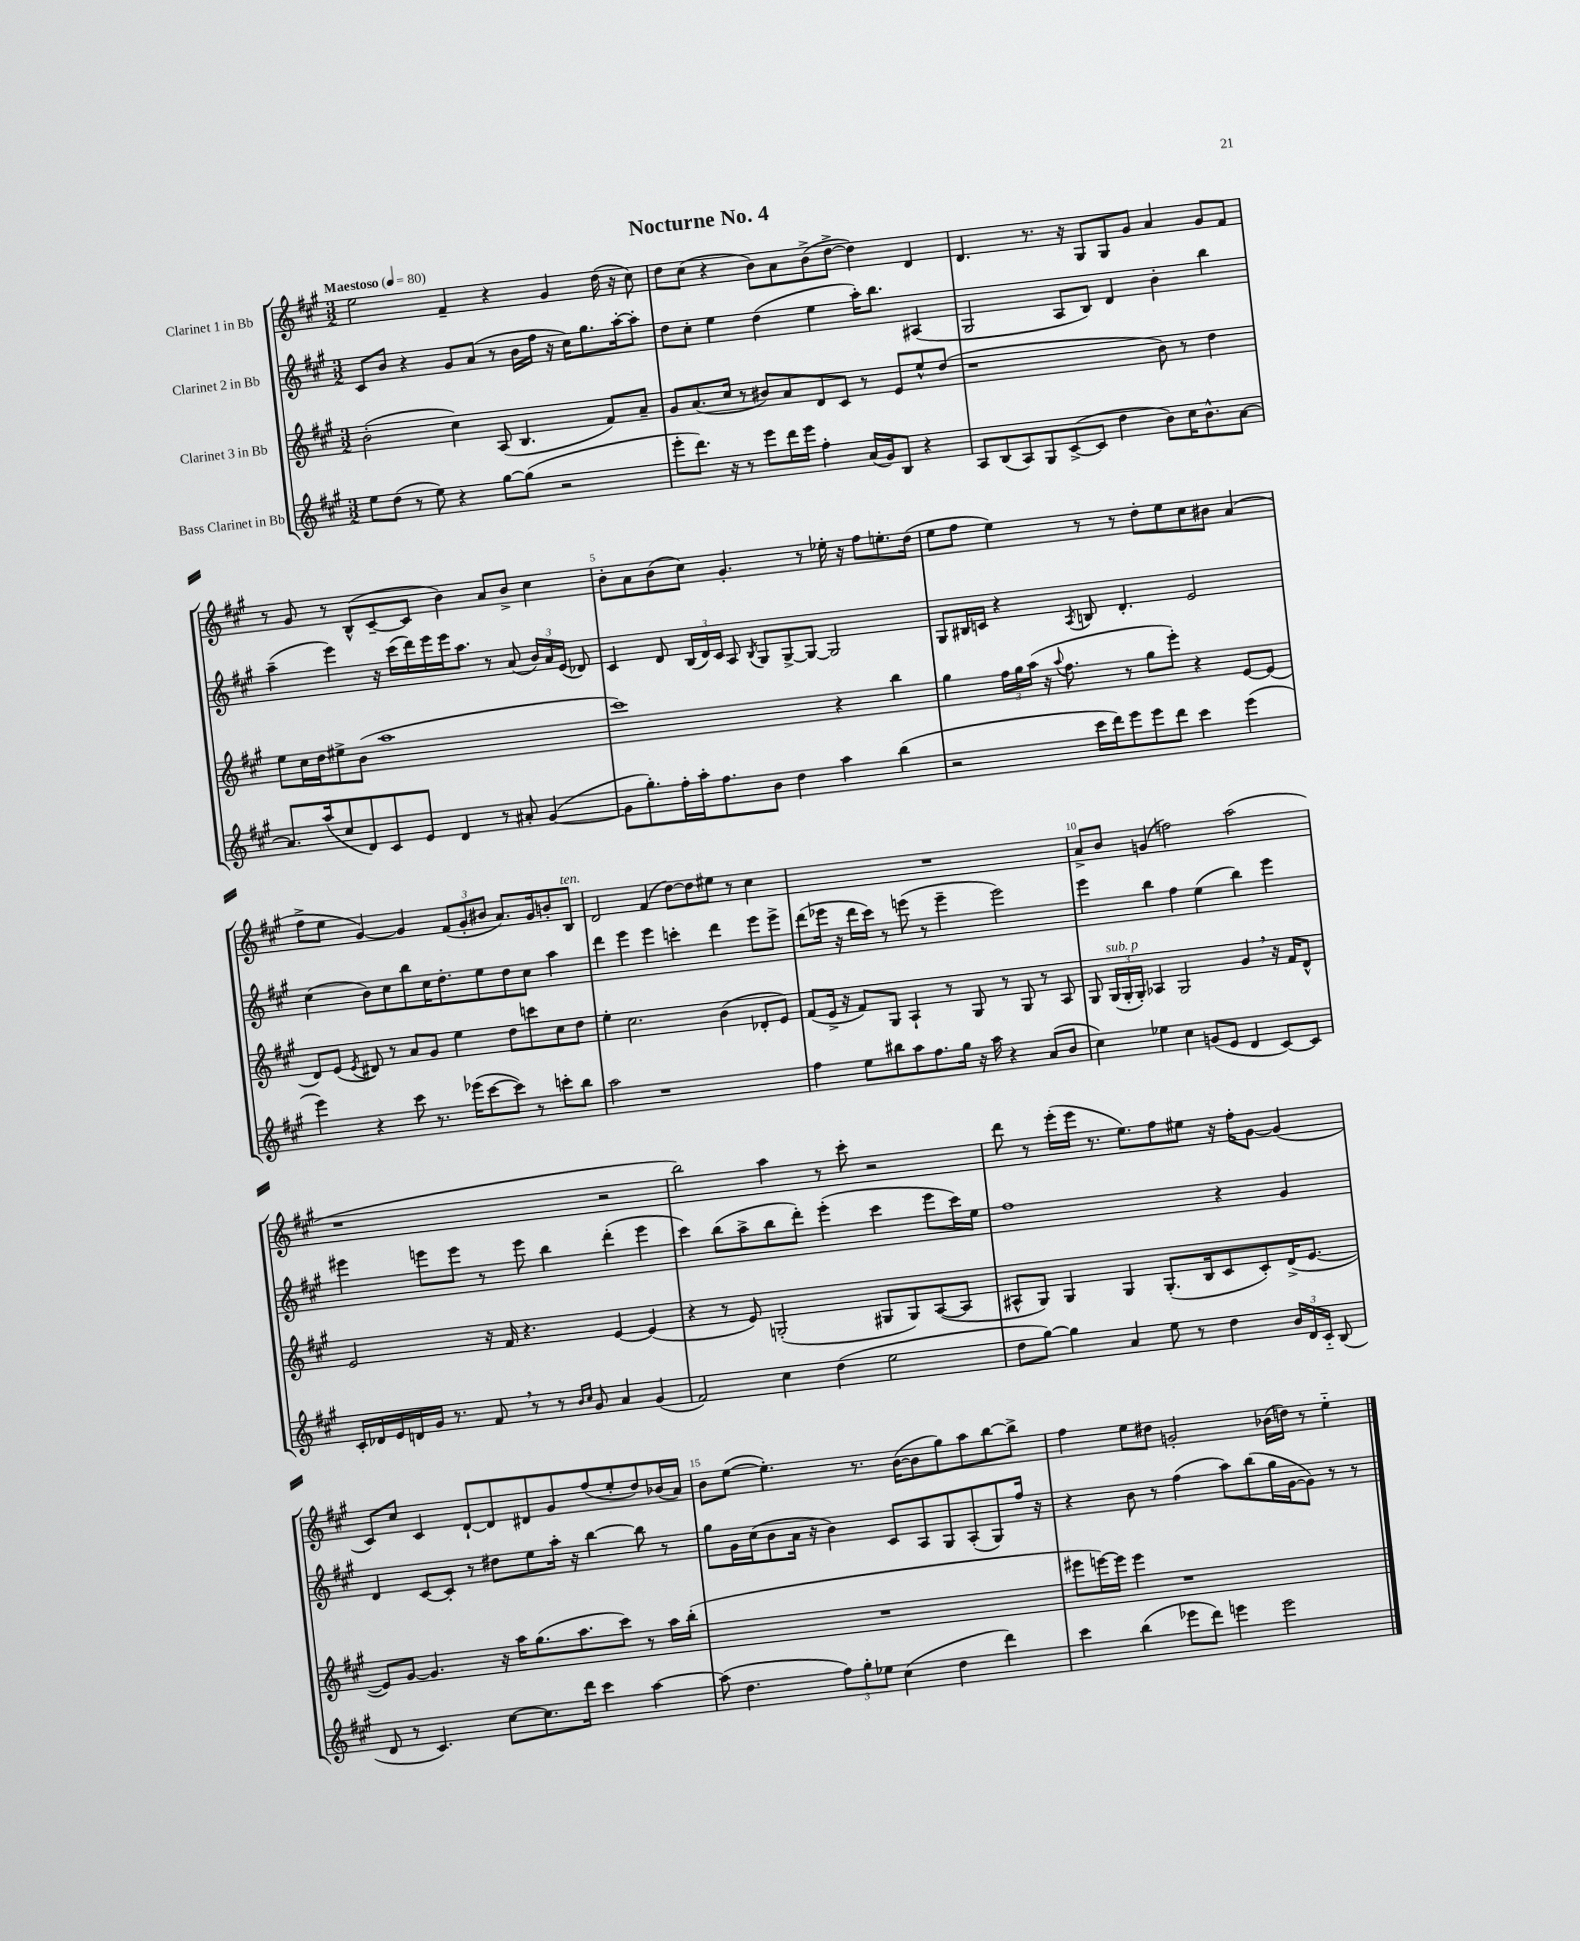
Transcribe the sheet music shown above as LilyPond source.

\header { title = "Nocturne No. 4" }
<<
\new StaffGroup <<
\new Staff = "s0" \with { instrumentName = "Clarinet 1 in Bb" } {
    \clef treble \key a \major \numericTimeSignature \time 3/2 \tempo "Maestoso" 4 = 80
    \autoBeamOff e''2 fis'4-- r4 gis'4 d''16( r16 cis''8) |
    d''8[ cis''8]( r4 b'8[) a'8 b'8->( d''8]~-> d''4) d'4 |
    d'4. r8. r16 gis8[ gis8 gis'8] a'4 gis'8[ fis'8] |
    r8 gis'8 r8 b8[-^( cis'8~-- cis'8] b'4) a'8[ b'8]-> cis''4 |
    b'8[-. a'8 b'8( cis''8]) gis'4.-. r8 ees''16-. r16 fis''8[ e''8.-. d''16]( |
    e''8[ fis''8] e''4) r8 r8 d''8[-. e''8 cis''8 bis'8] a'4( |
    fis''8[-> e''8] gis'4~) gis'4 \tuplet 3/2 { fis'8[( gis'8-. bis'8] } a'8.[) gis'16 b'8-. b8]^\markup { \italic "ten." } |
    d'2 fis'4( d''8[~) d''8 eis''8] r8 cis''4 |
    R1. |
    a'8[-> b'8] g'4( f''2) a''2( |
    r1 r2 |
    b''2) a''4 r8 cis'''8-. r2 |
    d'''8 r8 e'''16[-.( e'''16] r8. e''8.[) fis''8 eis''8] r16 fis''16[-. gis'8]~ gis'4( |
    cis'8[) cis''8] cis'4 d'8[~-! d'8 dis'8 gis'8 fis''8( e''8-. d''8) bes'16( a'16]) |
    b'8[ e''8]~( e''4.-.) r8. b'16[~( b'8 gis''8) a''8 b''8~ b''8]-> |
    fis''4 e''8[ dis''8] g'2-. bes'16[( d''16]) r8 e''4-_ \bar "|." |
}
\new Staff = "s1" \with { instrumentName = "Clarinet 2 in Bb" } {
    \clef treble \key a \major \numericTimeSignature \time 3/2
    \autoBeamOff cis'8[ b'8] r4 gis'8[ a'8]( r8 b'16[ fis''16] r16 cis''16[) gis''8. a''16~-. a''8]-. |
    d''8[ cis''8]-. e''4 d''4( e''4 a''16[-.) b''8.] ais4( |
    gis2 a8[ b8]) d'4 b'4-. b''4 |
    a''4--( e'''4) r16 cis'''16[( d'''16) e'''16 e'''16 a''8.] r8 a'8( \tuplet 3/2 { b'16[) a'16 e'16]( } des'8) |
    cis'4 d'8 \tuplet 3/2 { b16[( d'16) cis'16] } a8 \acciaccatura { b8 } gis8[ gis8~-> gis8]~ gis2 |
    gis8[ bis16 c'16] r4 \acciaccatura { a8 } b8 d'4.-. e'2 |
    cis''4( b'8[) cis''8 b''8 cis''16 d''8.-. e''8 d''8 cis''8] a''4 |
    d'''4 e'''4 e'''4 c'''4-. d'''4 e'''8[ e'''8]-> |
    d'''8[( ees'''16] r16 d'''16[ cis'''16]) r8 e'''8( r8 e'''4-- e'''2) |
    e'''4 b''4 fis''4 e''4( b''4) e'''4 |
    eis'''4 e'''8[ e'''8] r8 e'''8 b''4 d'''4-.( e'''4 |
    cis'''4) b''8[( a''8-> b''8 d'''8]-.) e'''4-.( cis'''4 e'''8[ cis'''16) e''16] |
    fis''1 r4 gis'4 |
    d'4 cis'8[~ cis'8]-. r8 dis''8[ e''8 a''16]-. r16 b''4~ b''8 r8 |
    gis''8[ gis'16 cis''16( b'8 a'16] r16 b'4) cis'8[ a8 gis8 a8-.( gis8) fis''16] r16 |
    r4 b'8 r8 fis''4( a''8[) b''8( gis''16 gis'16~ gis'8]) r8 r8 \bar "|." |
}
\new Staff = "s2" \with { instrumentName = "Clarinet 3 in Bb" } {
    \clef treble \key a \major \numericTimeSignature \time 3/2
    \autoBeamOff b'2-.( cis''4) a8( b4. fis'8[) a'8]-- |
    gis'8[ a'8.( cis''16] r8 bis'8[) a'8 d'8 cis'8] r8 e'8[ e''8-^ d''8]( |
    r1 b'8) r8 d''4 |
    e''8[ cis''16 d''16 eis''8-> b'8]( a''1 |
    cis'''1) r4 b''4 |
    gis''4 \tuplet 3/2 { fis''16[ gis''16 a''16]( } r16 \appoggiatura { a''8 } fis''8. r8 gis''8[ e'''8]-.) r4 e'8[~ e'8]( |
    d'8[) e'8]( \acciaccatura { e'8 } dis'8) r8 a'8[ gis'8] e''4 d''8[ c'''8 cis''8 d''8] |
    e''4-. cis''2. b'4( des'8[-. e'8]) |
    fis'8[( e'16]-> r16 fis'8[) gis8] a4-! r8 gis8 r8 gis8 r8 a8 |
    gis8 \tuplet 3/2 { gis16[^\markup { \italic "sub. p" }( gis16-. gis16]-.) } aes4 gis2 gis'4 \breathe r16 fis'16[ d'8]-^ |
    e'2 r16 fis'16 r4. e'4~ e'4( |
    r4 r8 e'8) g2-.( gis8[ gis8) a8~( a8] |
    ais8[-^ gis8]) gis4 gis4 gis8.[-.( b16 cis'8 cis'8-.) d'16->( e'8.]~ |
    e'8[) gis'8]~ gis'4. r16 a''16[ gis''8.( a''8. cis'''8]) r8 a''16[ b''16]-.( |
    R1. |
    eis'''8[ e'''16~) e'''16] e'''4 r1 \bar "|." |
}
\new Staff = "s3" \with { instrumentName = "Bass Clarinet in Bb" } {
    \clef treble \key a \major \numericTimeSignature \time 3/2
    \autoBeamOff e''8[ d''8]( r8 e''8) r4 gis''8[~ gis''8]( r2 |
    e'''8[-. d'''8.]) r16 r8 e'''8[ d'''16 e'''16] fis''4-. a'16[( gis'16) b8] r4 |
    a8[ b8( a8) gis8 cis'8~->( cis'8] d''4 b'8[) cis''16 b'8.-^ a'8]~ |
    a'8.[ a''16( cis''8 d'8) cis'8 e'8] d'4 r8 ais'8-. gis'4~( |
    gis'8[ gis''8.-.) fis''16-. a''16-. fis''8. b'8] d''4 a''4 b''4( |
    r2 cis'''16[ d'''16) e'''8 e'''8 d'''8] cis'''4 e'''4( |
    e'''4) r4 cis'''8 r8. ees'''16[( cis'''8~ cis'''8]) r8 c'''8[-. b''8] |
    a''2 r1 |
    fis''4 e''8[ bis''8 a''8 fis''8. gis''16] r16 a''16 r4 a'8[( b'8] |
    cis''4) ees''4 cis''4 g'8[( e'8] d'4 cis'8[~) cis'8] |
    cis'16[-. des'16 e'16 d'16 gis'16] r8. fis'8 \breathe r8 r8 \grace { b'16[ cis''16] } gis'8 a'4 gis'4( |
    fis'2) cis''4 d''4( e''2 |
    d''8[ gis''8]~) gis''4 a'4 e''8 r8 d''4 \tuplet 3/2 { b'16[ d'16 cis'16]-_ } b8( |
    d'8 r8 cis'4.) cis''8[~ cis''8. d'''16] cis'''4 a''4~ |
    a''8( d''4. \tuplet 3/2 { fis''8[) gis''8-. ees''8] } cis''4( d''4 d'''4) |
    cis'''4 b''4( ees'''8[ d'''8]) e'''4 e'''2 \bar "|." |
}
>>
>>
\layout { \context { \Score \override BarNumber.break-visibility = ##(#f #t #t) barNumberVisibility = #(every-nth-bar-number-visible 5) } }
